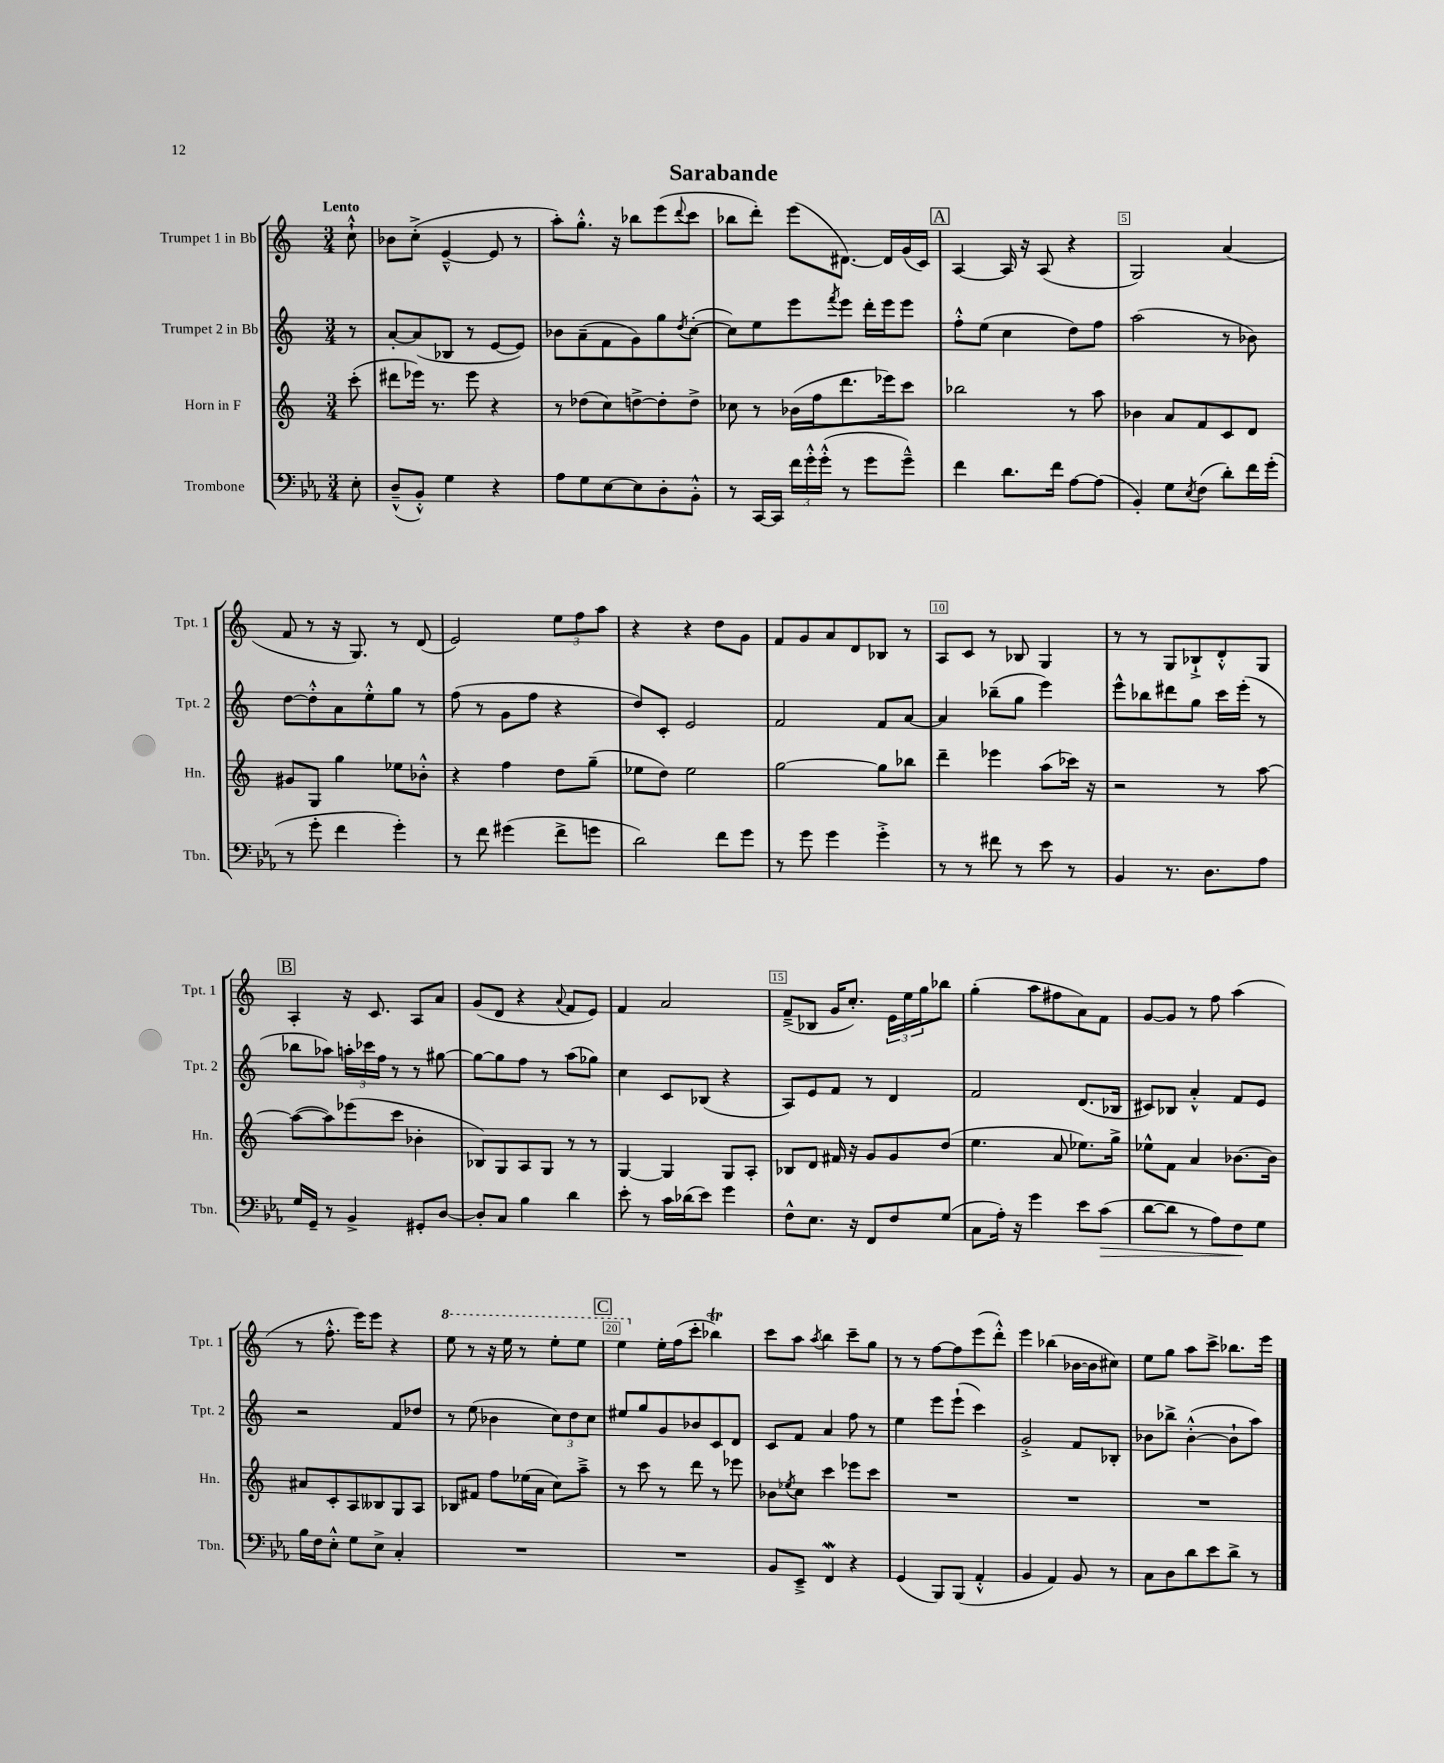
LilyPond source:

\header { title = "Sarabande" }
<<
\new StaffGroup <<
\new Staff = "s0" \with { instrumentName = "Trumpet 1 in Bb" shortInstrumentName = "Tpt. 1" } {
    \clef treble \key c \major \numericTimeSignature \time 3/4 \partial 8 \tempo "Lento"
    c''8-!-^ |
    bes'8 c''8-.->( e'4~---^ e'8 r8 |
    a''8-.) g''8.-.-^ r16 bes''8 e'''8( \appoggiatura { d'''8 } c'''8 |
    bes''8 d'''8-.) e'''8( dis'8.~) dis'16 g'16( c'16) |
    \mark \markup { \box "A" } a4~ a16 r16 a8( r4 |
    g2) a'4( |
    f'8 r8 r16 g8.) r8 d'8( |
    e'2) \tuplet 3/2 { e''8 f''8 a''8 } |
    r4 r4 d''8 g'8 |
    f'8 g'8 a'8 d'8 bes8 r8 |
    a8 c'8 r8 bes8 g4 |
    r8 r8 g8 bes8-!-> d'8-.-^ g8 |
    \mark \markup { \box "B" } a4-. r16 c'8. a8 a'8 |
    g'8( d'8 r4 \appoggiatura { a'8 } f'8 e'8) |
    f'4 a'2 |
    f'8--->( bes8 g'16 c''8.-.) \tuplet 3/2 { e'16 e''16 g''16 } bes''8 |
    g''4-.( a''8 fis''8 a'8) f'8 |
    g'8~ g'8 r8 f''8 a''4( |
    r8 f''8.-.-^ e'''16) e'''8 r4 |
    \ottava #1 e'''8 r8 r16 e'''16 r8 e'''8-. e'''8 |
    \mark \markup { \box "C" } e'''4 \ottava #0 e''16-. f''16( c'''8-. bes''4\trill) |
    c'''8 a''8 \acciaccatura { a''8 } b''4 c'''8-- g''8 |
    r8 r8 f''8~ f''8 e'''8( d'''8-.-^) |
    e'''4 bes''4( bes'16~ bes'16 cis''8) |
    e''8 g''8 a''8 c'''8-> bes''8. e'''16 \bar "|." |
}
\new Staff = "s1" \with { instrumentName = "Trumpet 2 in Bb" shortInstrumentName = "Tpt. 2" } {
    \clef treble \key c \major \numericTimeSignature \time 3/4 \partial 8
    r8 |
    a'8~-. a'8( bes8 r8 e'8~ e'8) |
    bes'8 a'8--( f'8 g'8) g''8 \acciaccatura { d''8 } c''8~-.( |
    c''8) e''8 e'''8 \acciaccatura { f'''8 } e'''8 d'''16-. e'''16 e'''8 |
    \mark \markup { \box "A" } f''8-.-^ e''8( c''4 d''8) f''8 |
    a''2( r8 bes'8) |
    d''8~ d''8-.-^ a'8 e''8-.-^ g''8 r8 |
    f''8( r8 g'8 f''8 r4 |
    d''8) c'8-. e'2 |
    f'2 f'8 a'8~ |
    a'4 bes''8--( g''8 e'''4) |
    e'''8-^ bes''8 dis'''8 g''8 c'''16 e'''16-.( r8 |
    \mark \markup { \box "B" } bes''8 aes''8) \tuplet 3/2 { a''16-. ces'''16 f''16 } r8 r8 gis''8~ |
    gis''8~ gis''8 f''8 r8 a''8( ges''8) |
    c''4 c'8 bes8( r4 |
    a8) e'8 f'8 r8 d'4 |
    f'2 d'8.( bes16 |
    cis'8) bes8 a'4-.-^ f'8 e'8 |
    r2 f'8 des''8 |
    r8 e''8( bes'4 \tuplet 3/2 { c''8) d''8 c''8 } |
    \mark \markup { \box "C" } eis''8 g''8 g'8 bes'8 c'8 d'8 |
    c'8 f'8 a'4 f''8 r8 |
    e''4 e'''8 e'''8-!( c'''4) |
    g'2-.-> f'8 bes8-. |
    bes'8 bes''8-> bes'4~-.-^( bes'8-! a''8) \bar "|." |
}
\new Staff = "s2" \with { instrumentName = "Horn in F" shortInstrumentName = "Hn." } {
    \clef treble \key c \major \numericTimeSignature \time 3/4 \partial 8
    c'''8-.( |
    dis'''8 ees'''16) r8. ees'''8 r4 |
    r8 des''8( c''8) d''8~-> d''8-. d''8-> |
    ces''8 r8 bes'16( f''16 d'''8. ees'''16) c'''8 |
    \mark \markup { \box "A" } bes''2 r8 a''8 |
    bes'4 a'8 f'8 c'8 d'8 |
    gis'8 g8 g''4 ees''8 bes'8-.-^ |
    r4 f''4 d''8 g''8--( |
    ees''8 d''8) ees''2 |
    g''2~ g''8 bes''8 |
    d'''4-- ees'''4 a''8( ces'''16) r16 |
    r2 r8 a''8~ |
    \mark \markup { \box "B" } a''8~( a''8) ees'''8( c'''8 bes'4-. |
    bes8) g8 a8 g8 r8 r8 |
    g4~ g4 g8 a8-. |
    bes8 d'8 fis'16 r16 g'8 g'8 d''8( |
    e''4. a'8 ees''8.) g''16-> |
    ees''8-^ f'8 a'4 bes'8.~ bes'16 |
    ais'8 c'8-. a8 beses8 g8 a8 |
    bes8 fis'8 f''8 ees''16( a'16 c''8) a''8---> |
    \mark \markup { \box "C" } r8 c'''8 r8 d'''8 r8 ees'''8 |
    bes'8 \acciaccatura { ees''8 } c''8 c'''4 ees'''8 c'''8 |
    R2. |
    R2. |
    R2. \bar "|." |
}
\new Staff = "s3" \with { instrumentName = "Trombone" shortInstrumentName = "Tbn." } {
    \clef bass \key ees \major \numericTimeSignature \time 3/4 \partial 8
    ees8-. |
    d8---^( bes,8-.-^) g4 r4 |
    aes8 g8 ees8~ ees8 d8-. bes,8-.-^ |
    r8 c,16~ c,16 \tuplet 3/2 { f'16 g'16-.-^ g'16-.-^( } r8 g'8 g'8---^) |
    \mark \markup { \box "A" } f'4 d'8. f'16 aes8~ aes8( |
    bes,4-.) g8 \acciaccatura { ees8 } f8( d'8-.) f'16 g'16-.( |
    r8 g'8-. f'4 g'4-.) |
    r8 f'8 gis'4( f'8-> g'8 |
    d'2) f'8 g'8 |
    r8 g'8 g'4 g'4-.-> |
    r8 r8 fis'8 r8 ees'8 r8 |
    bes,4 r8. d8. aes8 |
    \mark \markup { \box "B" } g16 g,16-- r8 bes,4-> gis,8-. d8~ |
    d8-. c8 bes4 d'4 |
    ees'8-. r8 c'16 des'16( ees'8) g'4 |
    f8-^ ees8. r16 f,8 f8 g8( |
    c8 aes16-.) r16 g'4 ees'8 c'8\>( |
    d'8~ d'8 r8 aes8) f8\! g8 |
    bes16 f16 ees8-.-^ g8 ees8-> c4-. |
    R2. |
    \mark \markup { \box "C" } R2. |
    bes,8 ees,8---> f,4\mordent r4 |
    g,4( bes,,8) bes,,8( aes,4-.-^ |
    bes,4 aes,4) bes,8 r8 |
    c8 d8 d'8 ees'8 d'8-> r8 \bar "|." |
}
>>
>>
\layout { \context { \Score \override BarNumber.break-visibility = ##(#f #t #t) barNumberVisibility = #(every-nth-bar-number-visible 5) \override BarNumber.stencil = #(make-stencil-boxer 0.1 0.3 ly:text-interface::print) } }
